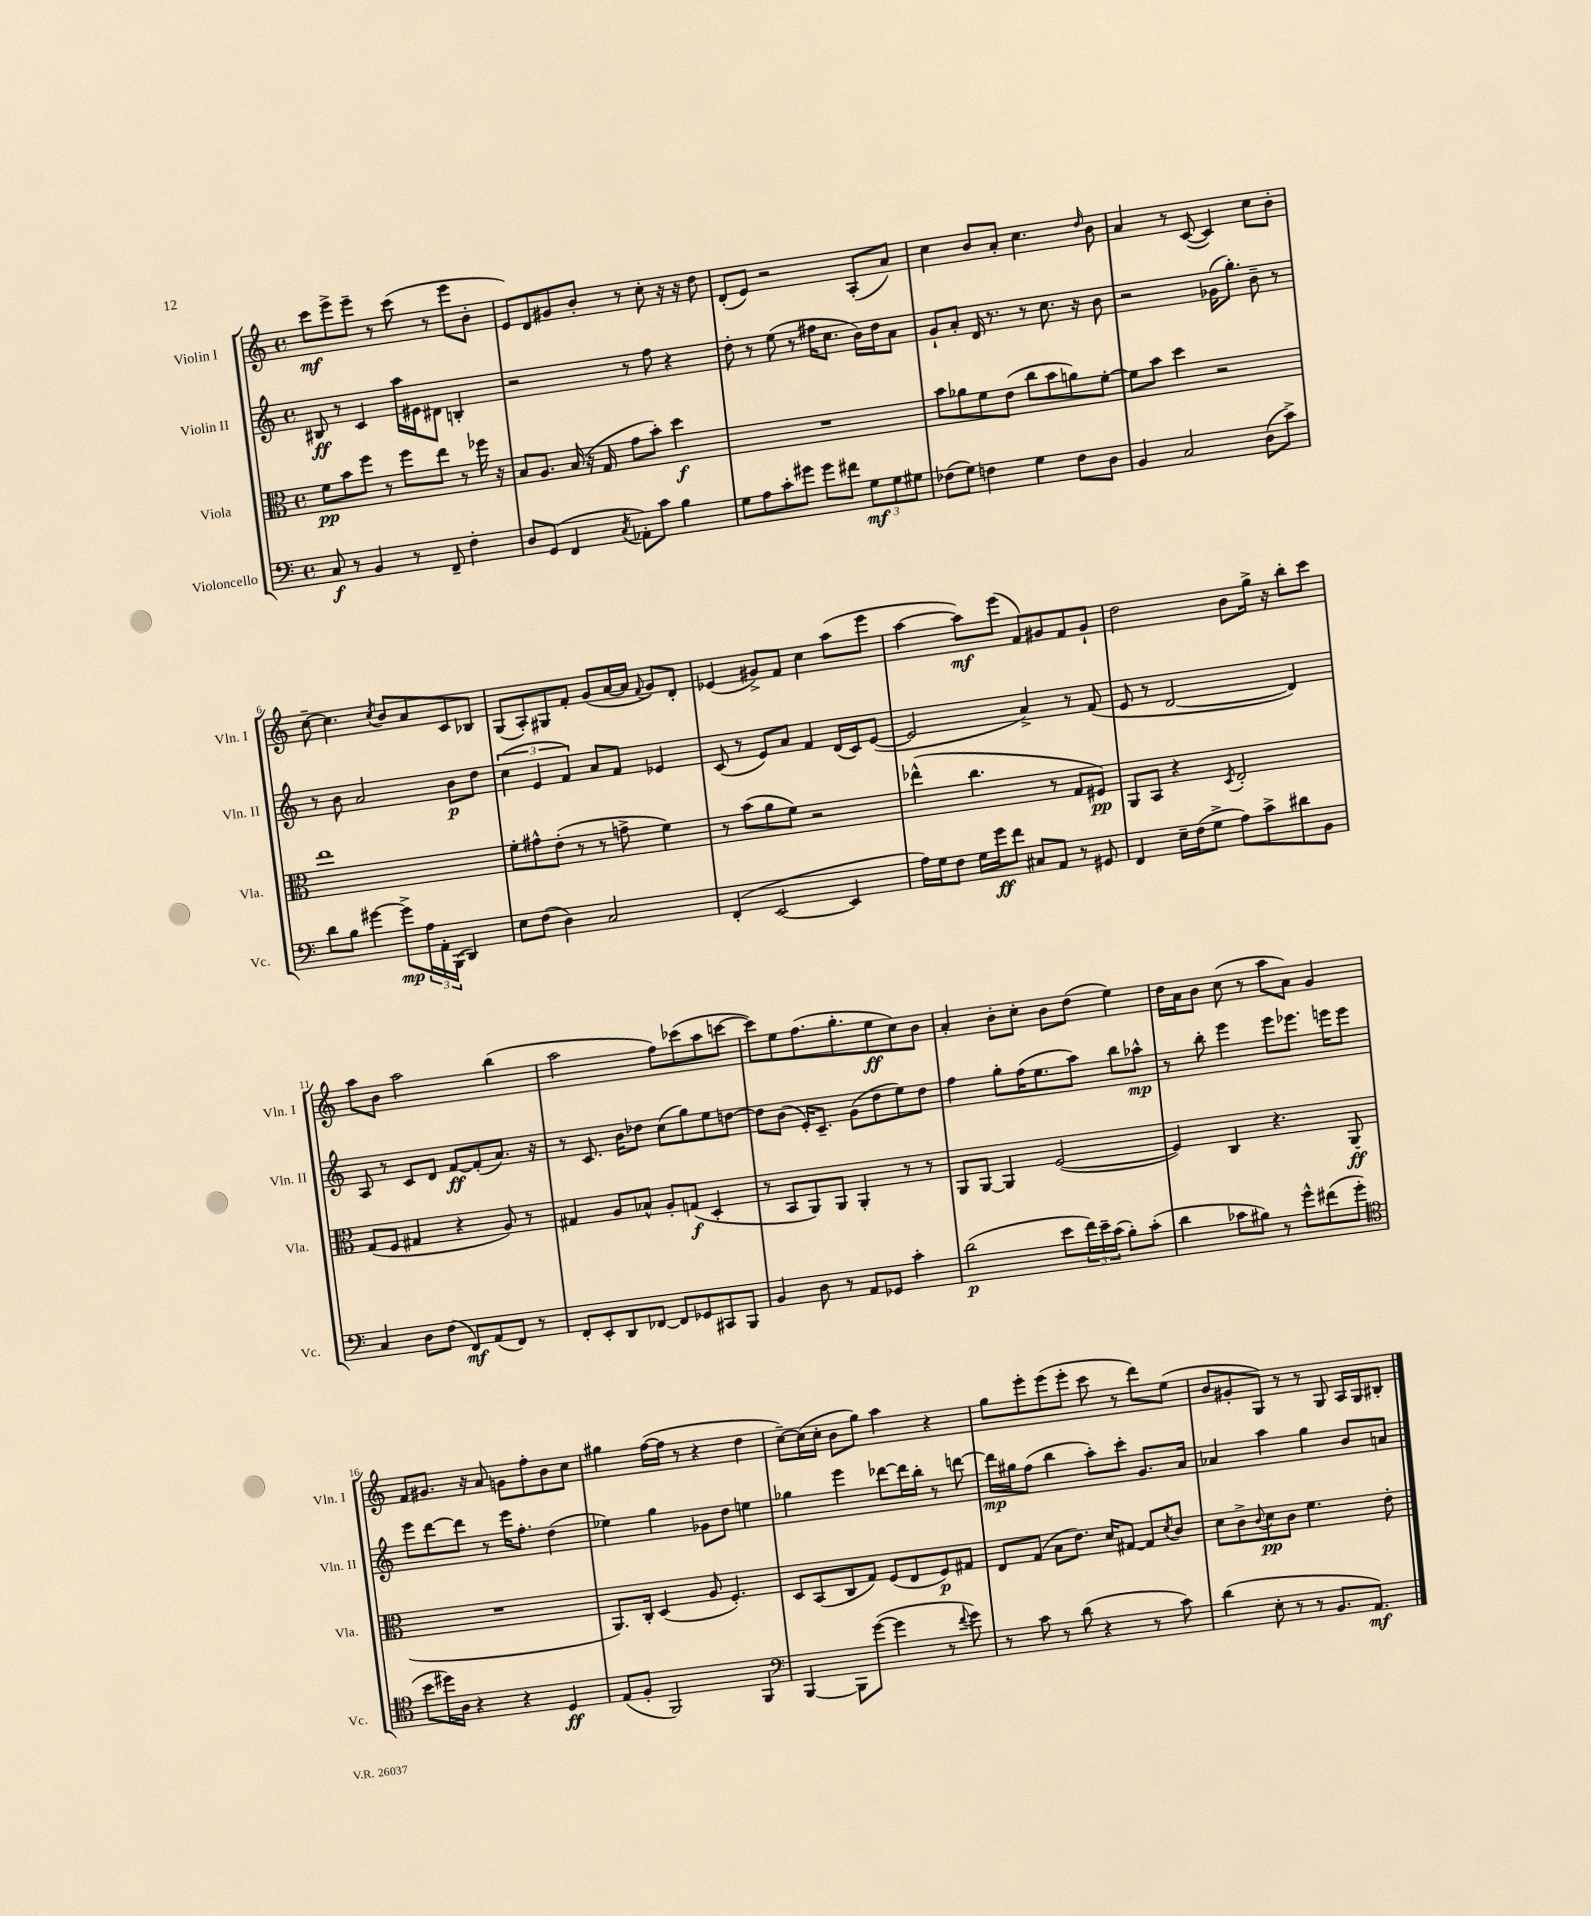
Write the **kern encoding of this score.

**kern	**kern	**kern	**kern
*staff4	*staff3	*staff2	*staff1
*clefF4	*clefC3	*clefG2	*clefG2
*k[]	*k[]	*k[]	*k[]
*M4/4	*M4/4	*M4/4	*M4/4
*met(c)	*met(c)	*met(c)	*met(c)
8C	8f	8B#	8ccc
8r	8b	8r	8eee^
4BB	8ff	4c	8eee~
.	8r	.	8r
8r	8ff	16aa	(8ccc
.	.	16e#	.
8FF~	8ee	8d#	8r
4F'	8r	4B'	8eee
.	16ff-	.	8b'
.	16r	.	.
=	=	=	=
8D	8B	2r	8e)
(8GG	8.A	.	8d
4FF	.	.	8g#
.	(16B	.	.
.	16r	.	8b'
.	16G	.	.
8qC	.	.	.
8AA-')	8g	8r	8r
8c	8b')	8ff	8cc'
4B	4dd	4r	16r
.	.	.	16r
.	.	.	8dd
=	=	=	=
8G	1r	8dd'	(8d'
8A	.	8r	8e)
8c'	.	(8ee	2r
8g#	.	8r	.
8g#	.	16ff#	.
.	.	8.cc	.
8f#	.	.	.
12G	.	16b)	(8A'
.	.	16dd	.
12G	.	.	.
.	.	8a	8a)
12G#	.	.	.
=	=	=	=
(8F-	8b	8g`	4cc
8G)	8a-	8a'	.
4F	8f	16d	8b
.	.	8.r	.
.	(8e	.	8a'
4G	8cc	8r	4.cc
.	8b	8.cc	.
8F	8a)	.	.
.	.	16r	.
.	.	.	16qqdd
8D	[8f'	8b	8b
=	=	=	=
4BB	8f]	2r	4a
.	8b	.	.
2C	4dd	.	8r
.	.	.	([8c
.	2r	(16g-	4c])
.	.	8.gg')	.
(8D	.	8b~	8cc
8c^)	.	8r	8b'
=	=	=	=
8d	1ee	8r	[8cc~
8B	.	8b	4.cc]
[4g#	.	2a	.
.	.	.	8qcc
8g#^]	.	.	8b
24A	.	.	8a
24AA'	.	.	.
(24BBB	.	.	.
4DD)	.	8b	8c
.	.	8dd	8B-
=	=	=	=
8E	8f'	(6cc	(8G
(8F	8g#^^	.	8A')
.	.	6e	.
4D)	(8e'	.	8G#
.	.	6f)	.
.	8r	.	8f'
2C	8r	8a	(8g
.	8g^	8f	[16a
.	.	.	16a]
.	.	.	8qqf
.	4f)	4e-	8g)
.	.	.	8d'
=	=	=	=
(4FF'	8r	(8c	(4e-
.	(8b	8r	.
[2EE	8a	8e)	8g#^)
.	8f)	8a	8f
.	2r	4f	4cc
4EE]	.	(16d	(8aa
.	.	16c)	.
.	.	([8e	8eee
=	=	=	=
16A)	(4ee-^^	2e]	[4aa
16G	.	.	.
8F	.	.	.
16G	4.cc	.	8aa])
16g	.	.	.
8f	.	.	(8eee
8C#	.	4a^)	8f)
8AA	8r	.	8g#
8r	8G	8r	8f
8GG#	8F#)	(8f	8g#`
=	=	=	=
4FF	8AA	8e	2dd
.	8BB	8r	.
16E~	4r	[2d	.
(16F	.	.	.
8G^	.	.	.
.	8qD	.	.
8A)	2E'	.	8b
8c^	.	.	16gg^
.	.	.	16r
8d#	.	4d])	8bb'
8BB	.	.	8ccc
=	=	=	=
4C	(8G	8A	8aa
.	8F	8r	8b
8D	4G#	8c	2aa
(8F	.	8d	.
8FF)	4r	[8f	.
(8AA	.	(8f']	.
8FF)	8A)	8.a)	(4bb
8r	8r	.	.
.	.	16r	.
=	=	=	=
8FF'	4G#	8r	2aa
8EE'	.	8.c	.
8DD	8A	.	.
.	.	16b	.
[8FF-	8B-^^	8dd-	.
8FF-]	8A'	(8cc	8ff)
8GG-	(8G	8gg)	(8ccc-
8CC#	4D'	8ee	8aa
8BBB	.	[8dd	[8ccc
=	=	=	=
4BB	8r	8dd]	8ccc])
.	8BB	(8b	8ee
8D	8AA)	16e')	(8.ff
.	.	8.c~	.
8r	8AA	.	.
.	.	.	8.gg'
8AA	4AA'	(8g	.
8GG-	.	8dd	8ee
4c'	8r	8ee)	8cc)
.	8r	8dd	8b
=	=	=	=
(2d	8AA	4ff	4a'
.	[8AA	.	.
.	4AA]	8gg'	8b'
.	.	(16ff	8cc'
.	.	8.ee	.
8e	([2F	.	8b
24f)	.	8aa)	(8dd
24e~	.	.	.
(24c	.	.	.
8B')	.	8bb	4ee)
(8c'	.	8aa-^^	.
=	=	=	=
4d	4F])	8r	16dd
.	.	.	16a
.	.	8bb'	8b
8c-	4C	4eee	(8cc
8B#)	.	.	8r
8r	4.r	8eee	8aa
8g^^	.	8.eee-	8a)
(8f#	.	.	4g
.	.	16eee	.
8g'	(8AA	8eee	.
=	=	=	=
*clefC4	*	*	*
8b	1r	8eee	8f
16dd#)	.	[8ddd	8.g#
16A	.	.	.
4r	.	8ddd]	.
.	.	.	16r
.	.	8r	8a
4r	.	16eee	8g
.	.	8.ff'	.
.	.	.	8ff'
4D	.	(4dd	8b
.	.	.	8cc
=	=	=	=
(8E	8.AA)	4ee-)	4gg#
8F'	.	.	.
.	16C'	.	.
2FF)	(4D	4gg	([16ff
.	.	.	16ff]
.	.	.	8r
.	8A	8g-	4r
.	4.F')	8dd	.
4FF	.	4ee	4dd
=	=	=	=
*clefF4	*	*	*
[4BBB	8D	4gg-	[8cc~)
.	(8BB	.	(16cc]
.	.	.	16cc'
8BBB]	8C	4eee	8b
([8g	8G)	.	8gg)
4g]	(8F	[8ddd-	4aa
.	8E	16ddd-]	.
.	.	16bb'	.
8r	8F)	8r	4r
8qqf	.	.	.
8g)	8G#	[8ddd	.
=	=	=	=
8r	8E	16ddd]	8gg
.	.	16gg#	.
8c	(8G	(8ff	8eee'
8r	8B	4bb	(8eee
(8d	8.e)	.	8eee'
4r	.	8aa')	8ccc
.	16d	.	.
.	[8G#	8ccc'	8r
8r	8G#]	8.g	8ddd)
.	8qd	.	.
8c)	8c	.	(8ee
.	.	16a	.
=	=	=	=
(4d	8d	4a-	8b
.	8c^	.	8g#'
.	8qqc	.	.
8E'	8d	4aa	8G)
8r	8c	.	8r
8r	4.f	4gg	8r
8.BB	.	.	8G
.	.	8b	16A
8.AA)	.	.	16G
.	8e'	8a	8B#'
==	==	==	==
*-	*-	*-	*-
